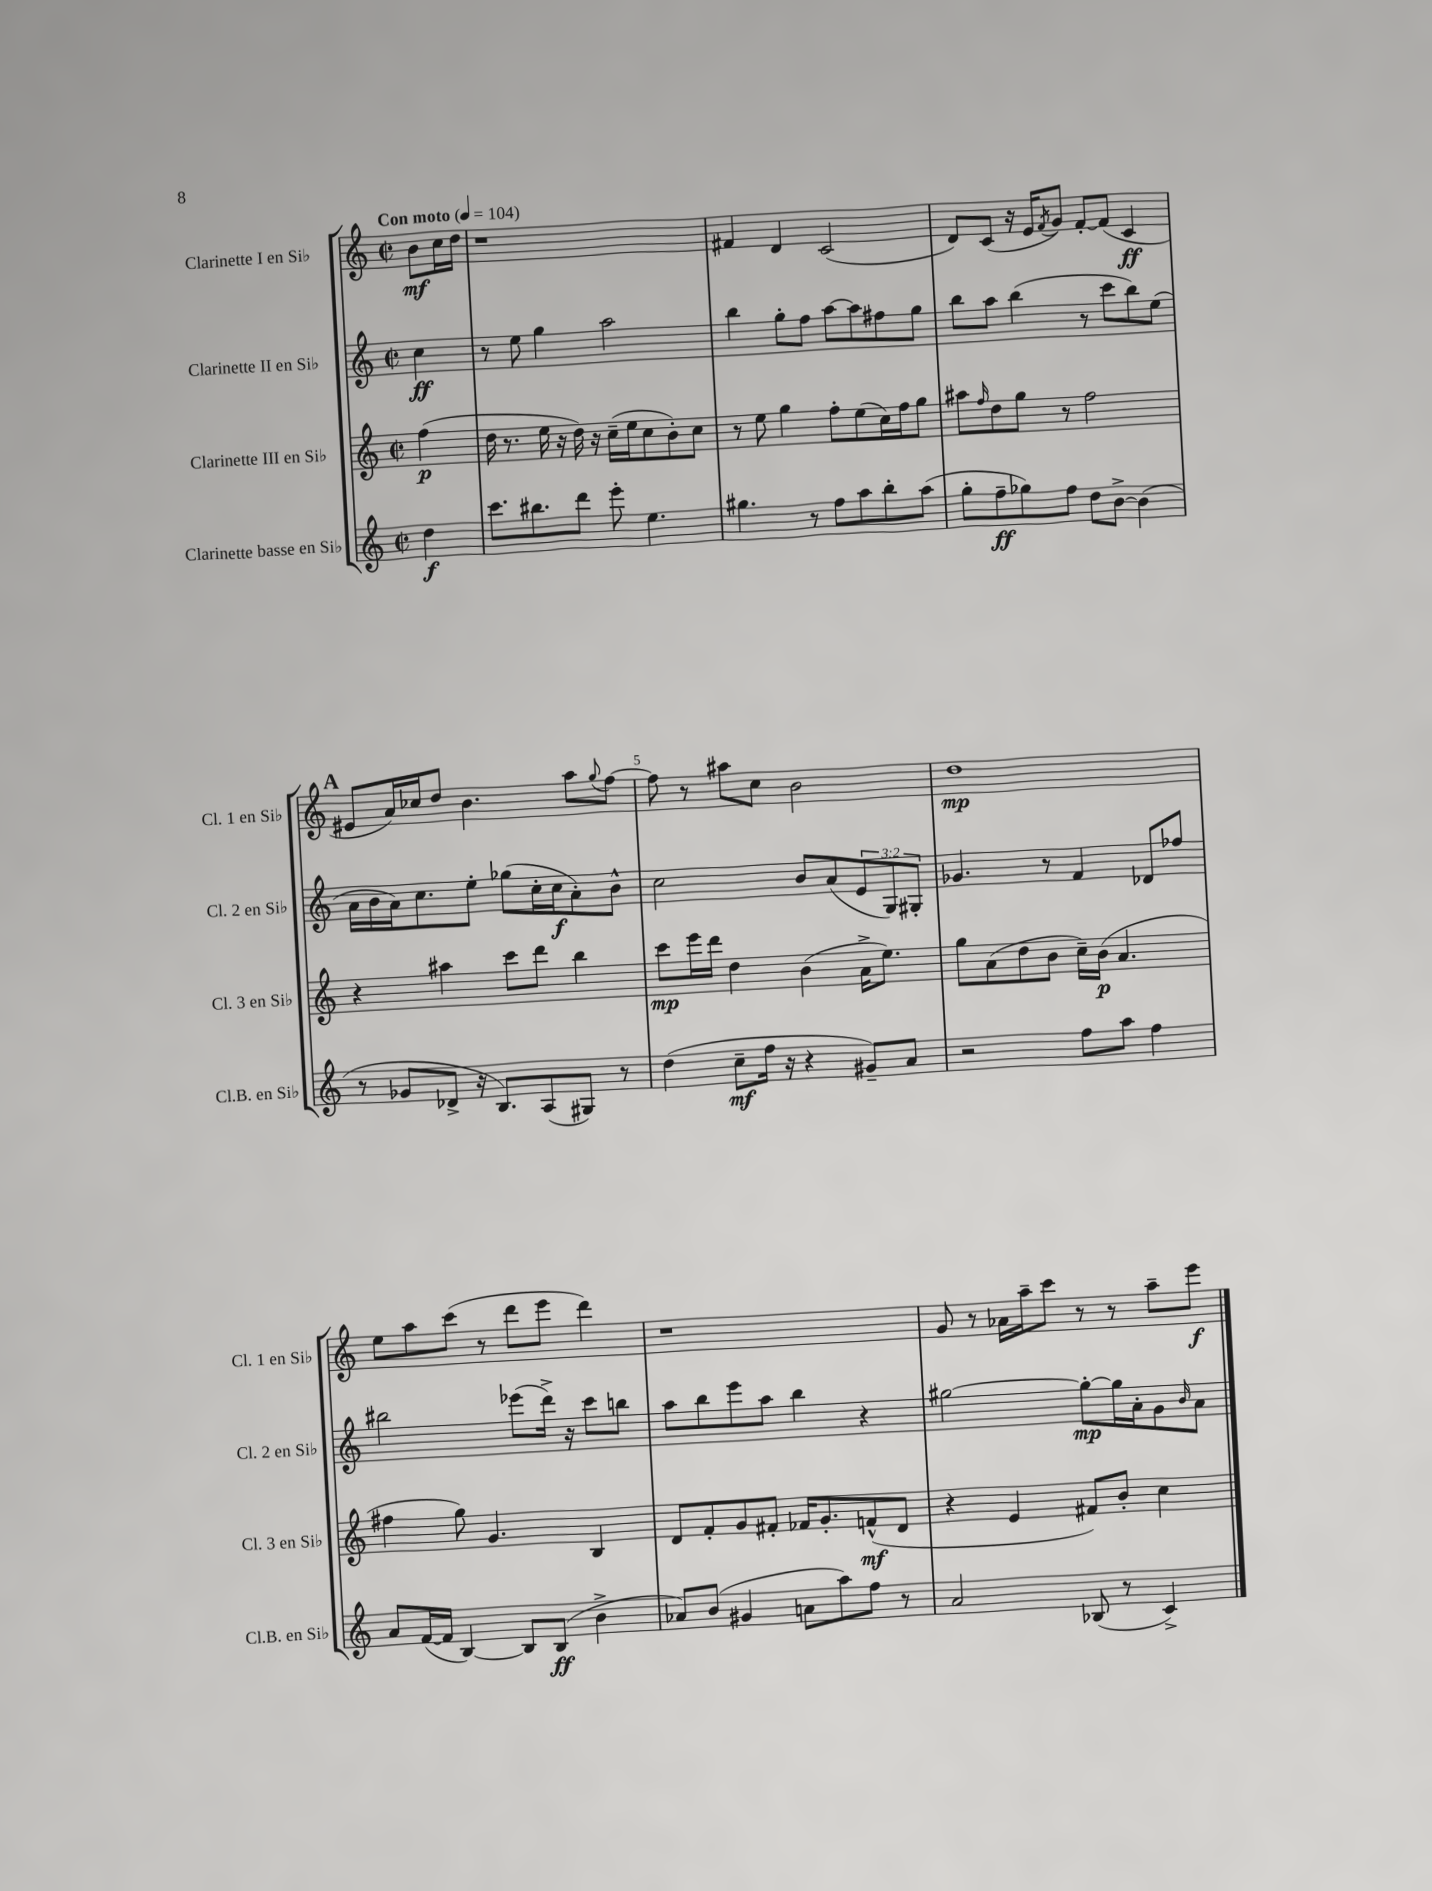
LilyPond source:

<<
\new StaffGroup <<
\new Staff = "s0" \with { instrumentName = "Clarinette I en Sib" shortInstrumentName = "Cl. 1 en Sib" } {
    \clef treble \key c \major \defaultTimeSignature \time 2/2 \partial 4 \tempo "Con moto" 4 = 104
    b'8\mf c''16 d''16 |
    r1 |
    fis'4 d'4 c'2( |
    d'8) c'8( r16 e'16 \acciaccatura { f'8 } g'8) f'8~-. f'8( c'4\ff |
    \mark \markup { \bold "A" } eis'8 a'16) ces''16 d''8 b'4. a''8 \appoggiatura { g''8 } f''8~ |
    f''8 r8 ais''8 c''8 b'2 |
    d''1\mp |
    e''8 a''8 c'''8( r8 d'''8 e'''8 d'''4) |
    r1 |
    g'8 r8 aes'16 a''16-- c'''8 r8 r8 a''8-- e'''8\f \bar "|." |
}
\new Staff = "s1" \with { instrumentName = "Clarinette II en Sib" shortInstrumentName = "Cl. 2 en Sib" } {
    \clef treble \key c \major \defaultTimeSignature \time 2/2 \override Staff.TupletNumber.text = #tuplet-number::calc-fraction-text \partial 4
    c''4\ff |
    r8 e''8 g''4 a''2 |
    b''4 g''8-. f''8 a''8~ a''8 fis''8 g''8 |
    b''8 a''8 b''4( r8 c'''8 b''8) e''8( |
    \mark \markup { \bold "A" } a'16 b'16 a'16) c''8. e''8-. ges''8( c''16-. c''16\f a'8-.) b'8-^ |
    c''2 b'8 a'8( \tuplet 3/2 { e'8 g8) gis8-. } |
    ges'4. r8 f'4 des'8 fes''8 |
    bis''2 ees'''8( d'''16->) r16 c'''8 b''8 |
    a''8 b''8 e'''8 a''8 b''4 r4 |
    gis''2~ gis''8~-.\mp gis''16 a'16-. g'8 \grace { b'16 } a'8 \bar "|." |
}
\new Staff = "s2" \with { instrumentName = "Clarinette III en Sib" shortInstrumentName = "Cl. 3 en Sib" } {
    \clef treble \key c \major \defaultTimeSignature \time 2/2 \partial 4
    f''4\p( |
    d''16 r8. e''16 r16 d''16) r16 c''16--( e''16 c''8 b'8-.) c''8 |
    r8 e''8 g''4 f''8-. e''8( c''16) f''16 g''8 |
    ais''8 \grace { f''16 } d''8 g''8 r8 f''2 |
    \mark \markup { \bold "A" } r4 ais''4 c'''8 d'''8 b''4 |
    c'''8\mp e'''16 d'''16 d''4 b'4( a'16-> e''8.) |
    g''8 a'8( d''8 b'8 c''16--) b'16\p( a'4. |
    fis''4 g''8) g'4. b4 |
    d'8 f'8-. g'8 fis'8-. fes'16 g'8.-. f'8-^\mf( d'8 |
    r4 e'4 fis'8) b'8-. c''4 \bar "|." |
}
\new Staff = "s3" \with { instrumentName = "Clarinette basse en Sib" shortInstrumentName = "Cl.B. en Sib" } {
    \clef treble \key c \major \defaultTimeSignature \time 2/2 \partial 4
    d''4\f |
    c'''8. bis''8. d'''8 e'''8-. e''4. |
    gis''4. r8 f''8 a''8 b''8-. a''8( |
    g''8-. f''8--\ff ges''8) f''8 d''8 b'8~-> b'4( |
    \mark \markup { \bold "A" } r8 ges'8 des'8-> r16 b8.) a8( gis8) r8 |
    d''4( c''8--\mf f''16 r16 r4 gis'8--) a'8 |
    r2 f''8 a''8 f''4 |
    a'8 f'16~( f'16 b4~) b8 b8\ff( b'4-> |
    aes'8) b'8( gis'4 a'8 a''8) f''8 r8 |
    a'2 bes8( r8 c'4->) \bar "|." |
}
>>
>>
\layout { \context { \Score \override BarNumber.break-visibility = ##(#f #t #t) barNumberVisibility = #(every-nth-bar-number-visible 5) } }
